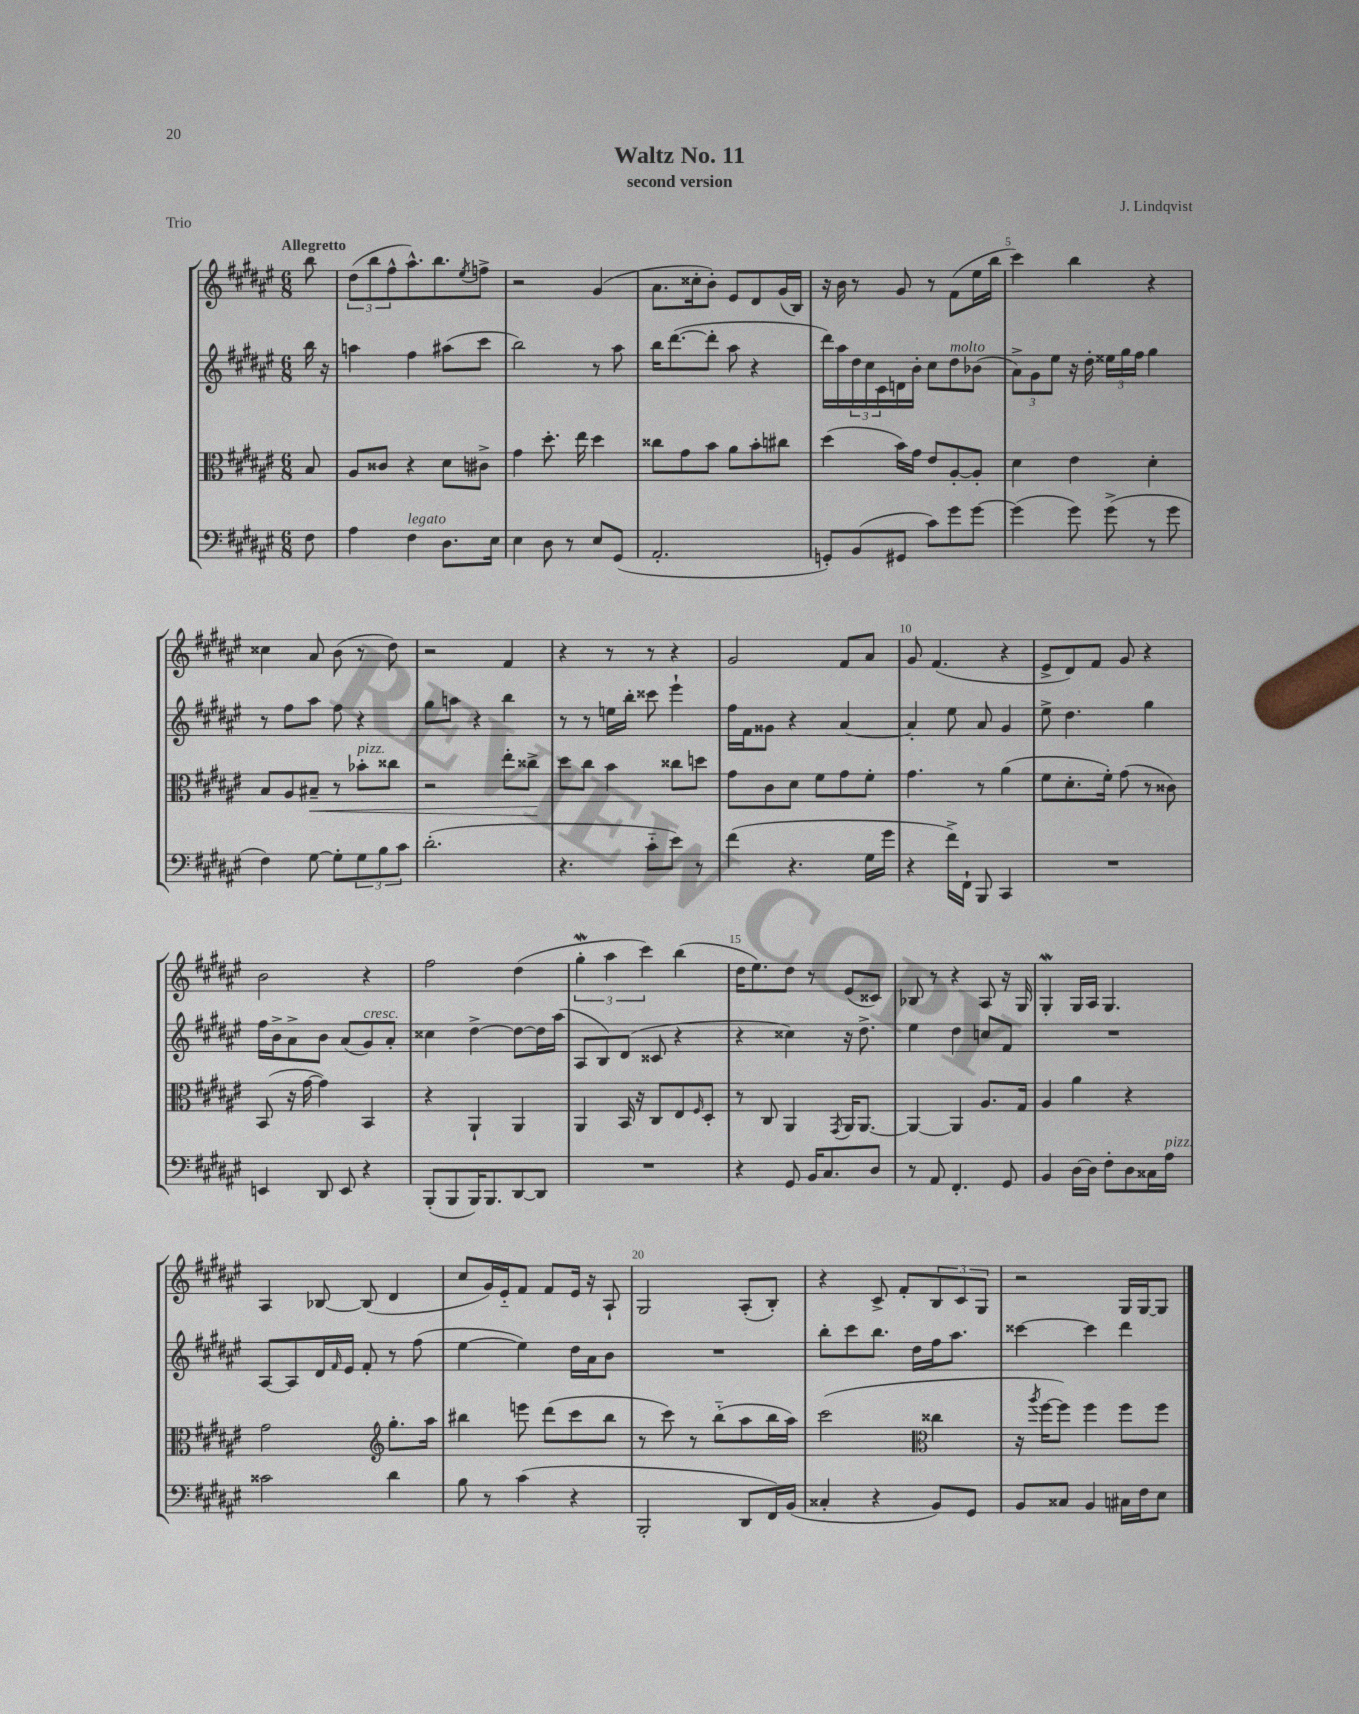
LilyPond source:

\header { title = "Waltz No. 11" composer = "J. Lindqvist" subtitle = "second version" piece = "Trio" }
<<
\new StaffGroup <<
\new Staff = "s0" {
    \clef treble \key fis \major \numericTimeSignature \time 6/8 \partial 8 \tempo "Allegretto"
    b''8 |
    \tuplet 3/2 { dis''8( b''8 fis''8-^ } ais''8.-^) b''8. \acciaccatura { eis''8 } f''8-> |
    r2 gis'4( |
    ais'8. cisis''16-. b'8-.) eis'8 dis'8 gis'16( b16) |
    r16 b'16 r8 gis'8 r8 fis'8( eis''16 b''16 |
    cis'''4) b''4 r4 |
    cisis''4 ais'8 b'8( r8 dis''8) |
    r2 fis'4 |
    r4 r8 r8 r4 |
    gis'2 fis'8 ais'8 |
    gis'8 fis'4.( r4 |
    eis'8-> dis'8) fis'8 gis'8 r4 |
    b'2 r4 |
    fis''2 dis''4( |
    \tuplet 3/2 { gis''4-.\mordent ais''4 cis'''4) } b''4( |
    dis''16 eis''8.) dis''8 r8 eis'8( cisis'8) |
    bes8 r8 r4 ais8 r16 gis16 |
    gis4-.\mordent gis16 ais16 gis4. |
    ais4 bes8~ bes8( dis'4 |
    cis''8 gis'16) eis'16-_ fis'8 fis'8 eis'16 r16 ais8-! |
    gis2 ais8-.( b8-.) |
    r4 cis'8-> fis'8-. \tuplet 3/2 { b8 cis'8 gis8 } |
    r2 gis16 gis16~ gis8 \bar "|." |
}
\new Staff = "s1" {
    \clef treble \key fis \major \numericTimeSignature \time 6/8 \partial 8
    b''16 r16 |
    a''4 fis''4 ais''8( cis'''8 |
    b''2) r8 ais''8 |
    b''16 dis'''8.~( dis'''8-. ais''8 r4 |
    dis'''16) ais''16 \tuplet 3/2 { dis''16 cis''16 cis'16 } d'16 b'16-. cis''8 dis''8^\markup { \italic "molto" } bes'8( |
    \tuplet 3/2 { ais'8->) gis'8 eis''8 } r16 dis''16-. \tuplet 3/2 { eisis''16 gis''16 fis''16 } gis''4 |
    r8 fis''8 ais''8 fis''8 r4 |
    gis''8 a''8 r4 b''4 |
    r8 r8 e''16 b''16-. cisis'''8 eis'''4-! |
    fis''16 fis'16 gisis'8 r4 ais'4~ |
    ais'4-. eis''8 ais'8 gis'4 |
    eis''8-> dis''4. gis''4 |
    fis''16 b'16-> ais'8-> b'8 ais'8( gis'8^\markup { \italic "cresc." }) ais'8-. |
    cisis''4 dis''4~-> dis''8~ dis''16 ais''16( |
    ais8 b8) dis'8( cisis'8 r4 |
    r4 cisis''4) r16 dis''8.-> |
    eis''4 dis''4 c''8 fis'8 |
    R2. |
    ais8~ ais8 dis'16 \grace { fis'16 } eis'16 fis'8-. r8 fis''8( |
    eis''4~ eis''4) dis''16 ais'16 b'8 |
    R2. |
    b''8-. cis'''8 b''8. dis''16 fis''16 ais''8. |
    cisis'''4~ cisis'''4 dis'''4 \bar "|." |
}
\new Staff = "s2" {
    \clef alto \key fis \major \numericTimeSignature \time 6/8 \partial 8
    b8 |
    ais8 cisis'8 r4 dis'8 cis'8-> |
    gis'4 dis''8.-. eis''16 dis''4 |
    cisis''8 gis'8 b'8 ais'8 b'8-. cis''8 |
    dis''4( b'16) gis'16 eis'8 ais8~-. ais8-. |
    dis'4 eis'4 dis'4-. |
    b8 ais8 bis8--\< r8 bes'8-.^\markup { \italic "pizz." } cisis''8 |
    r2 eis''8-. cisis''8->\! |
    dis''8 cis''8 b'4 cisis''8 d''8 |
    gis'8 cis'8 dis'8 fis'8 gis'8 fis'8-. |
    gis'4. r8 ais'4( |
    fis'8 dis'8.-. fis'16-.) gis'8( r8 cisis'8) |
    b,8( r16 gis'16~ gis'4) b,4 |
    r4 ais,4-! ais,4 |
    ais,4 b,16 r16 cis8 eis8 \grace { fis16 } dis8-. |
    r8 cis8 ais,4 \acciaccatura { gis,8 } ais,16 ais,8.~ |
    ais,4~ ais,4 ais8. gis16 |
    ais4 ais'4 r4 |
    gis'2 \clef treble gis''8.-. ais''16 |
    bis''4 e'''8 dis'''8( cis'''8 bis''8 |
    r8 cis'''8) r8 b''8-_( ais''8 b''16 ais''16) |
    cis'''2( \clef alto cisis''4 |
    r16 \acciaccatura { ais''8 } fis''16~ fis''8) fis''4 fis''8 fis''8 \bar "|." |
}
\new Staff = "s3" {
    \clef bass \key fis \major \numericTimeSignature \time 6/8 \partial 8
    fis8 |
    ais4 fis4^\markup { \italic "legato" } dis8. eis16 |
    eis4 dis8 r8 eis8 gis,8( |
    ais,2.-. |
    g,8-.) b,8( gis,8 cis'8) gis'8 gis'8~ |
    gis'4( gis'8) gis'8->( r8 gis'8 |
    fis4) gis8~ gis8-. \tuplet 3/2 { gis8 b8 cis'8 } |
    dis'2.-.( |
    r4. cis'8-_ eis'8) r8 |
    fis'4( r4. gis16 gis'16 |
    r4 fis'16->) fis,16-! b,,8 cis,4 |
    R2. |
    e,4 dis,8 e,8 r4 |
    b,,8-.( b,,8 b,,16) b,,8. dis,8~ dis,8 |
    R2. |
    r4 gis,8 b,16 cis8. dis8 |
    r8 ais,8 fis,4.-. gis,8 |
    b,4 dis16~ dis16 fis8-. dis8 cisis16 ais16^\markup { \italic "pizz." } |
    cisis'2 dis'4 |
    b8 r8 cis'4( r4 |
    b,,2-. dis,8 fis,16) b,16( |
    cisis4-. r4 b,8) gis,8 |
    b,8 cisis8 b,4 cis16 fis16 eis8 \bar "|." |
}
>>
>>
\layout { \context { \Score \override BarNumber.break-visibility = ##(#f #t #t) barNumberVisibility = #(every-nth-bar-number-visible 5) } }
